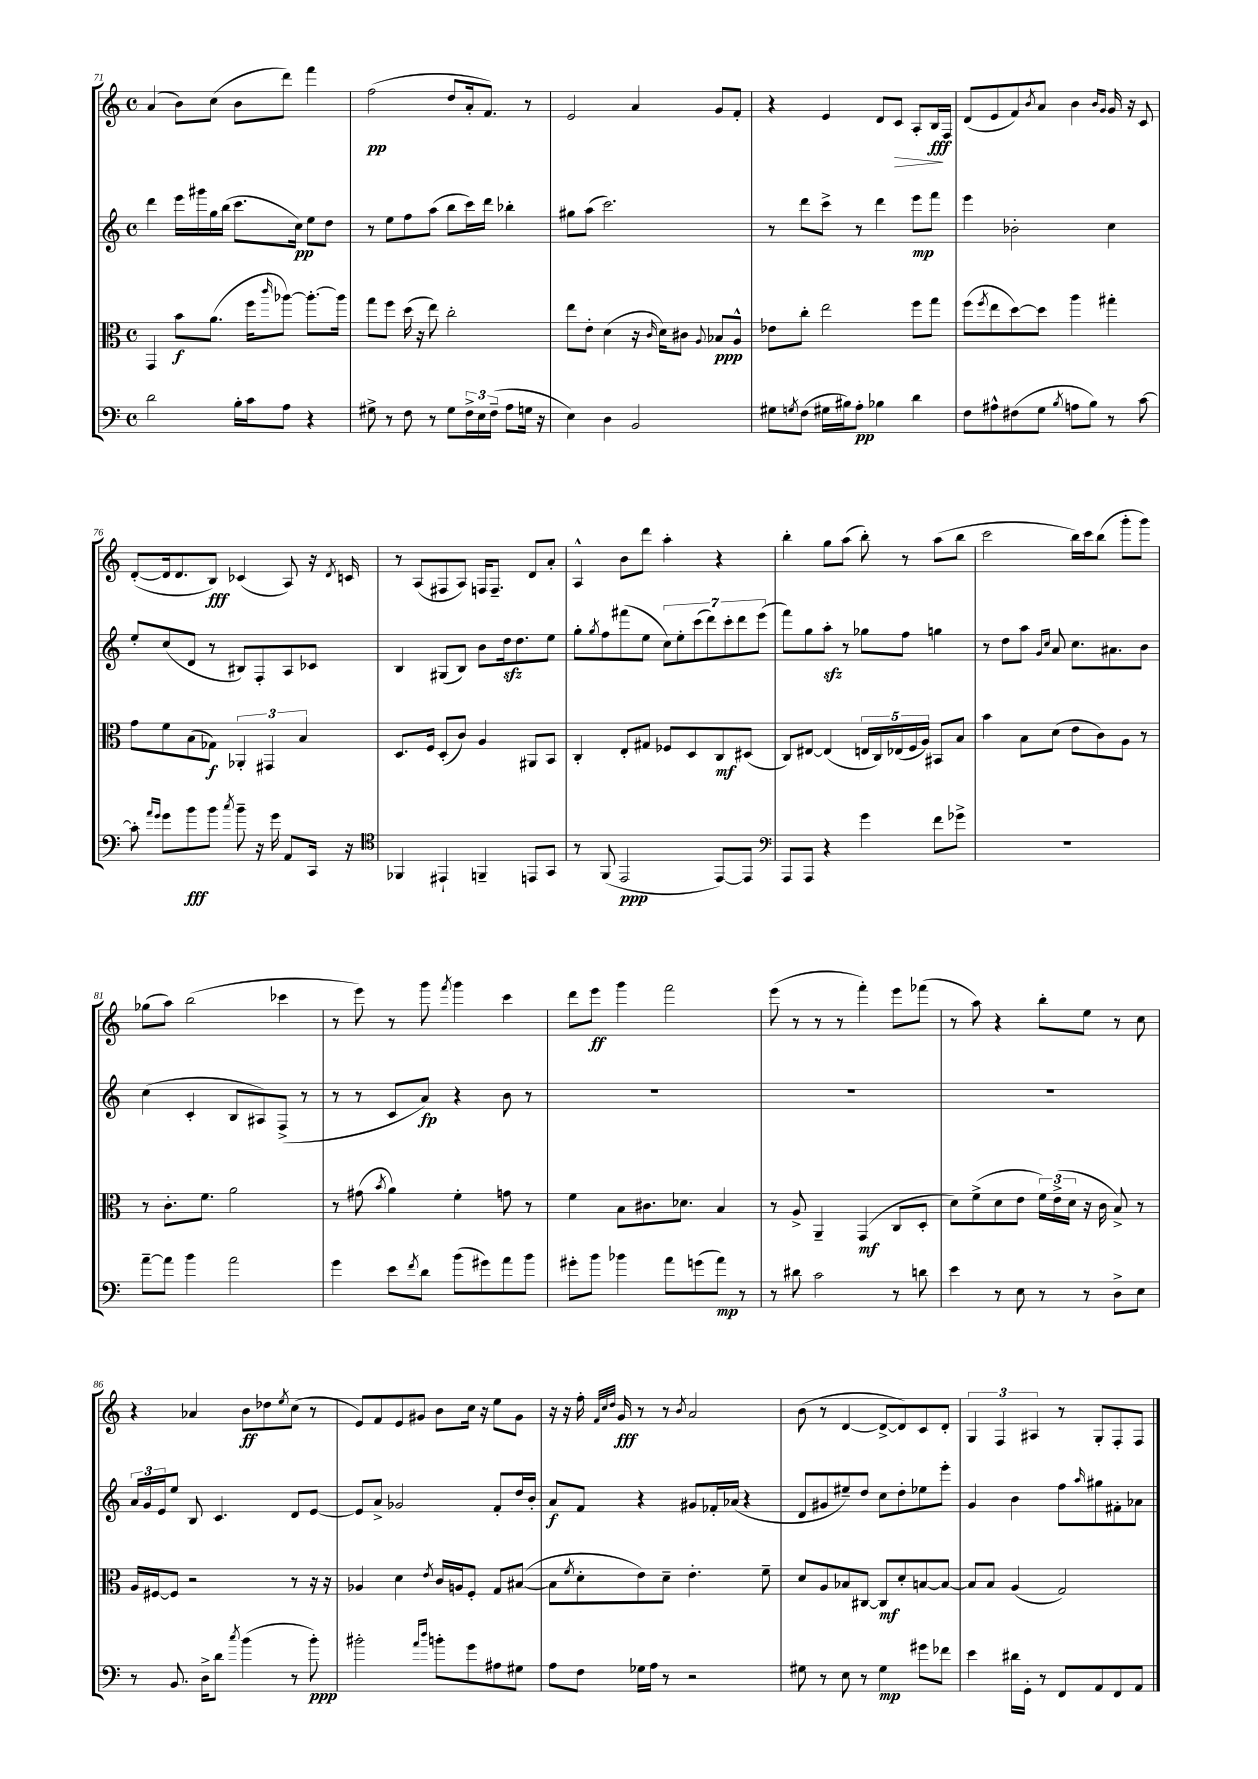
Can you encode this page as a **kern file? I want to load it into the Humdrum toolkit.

**kern	**dynam	**kern	**dynam	**kern	**dynam	**kern	**dynam
*part4	*part4	*part3	*part3	*part2	*part2	*part1	*part1
*staff4	*staff4	*staff3	*staff3	*staff2	*staff2	*staff1	*staff1
*clefF4	*	*clefC3	*	*clefG2	*	*clefG2	*
*k[]	*	*k[]	*	*k[]	*	*k[]	*
*M4/4	*	*M4/4	*	*M4/4	*	*M4/4	*
*met(c)	*	*met(c)	*	*met(c)	*	*met(c)	*
=71	=71	=71	=71	=71	=71	=71	=71
2d\	.	4GG/	.	4ddd\	.	(4a/	.
.	.	8b\L	f	16eee\LL	.	8b\L)	.
.	.	.	.	16ggg#X\	.	.	.
.	.	(8.a\J	.	16gg\	.	(8cc\J	.
.	.	.	.	(16bb\JJ	.	.	.
16B'\LL	.	.	.	8.ccc\L	.	8b\L	.
16c\J	.	16ff\KL	.	.	.	.	.
.	.	16qqccc/	.	.	.	.	.
8A\J	.	[8aa-X\J)	.	.	.	8ddd\J)	.
.	.	.	.	16cc\Jk)	pp	.	.
4r	.	8.aa-'\L_	.	8ee\L	.	4fff\	.
.	.	.	.	8dd\J	.	.	.
.	.	16aa-\Jk]	.	.	.	.	.
=72	=72	=72	=72	=72	=72	=72	=72
8G#X^\	.	8gg\L	.	8r	.	(2ff\	pp
8r	.	8ff\J	.	8ee\L	.	.	.
8F\	.	(16dd\	.	8ff\	.	.	.
.	.	16r	.	.	.	.	.
8r	.	8ee\)	.	(8aa\J	.	.	.
8G#\L	.	2cc'\	.	8bb\L	.	8dd/L	.
24F^\L	.	.	.	16ccc\L)	.	16a'/k	.
24E\	.	.	.	.	.	.	.
.	.	.	.	16ddd\JJ	.	8.f/J)	.
(24F~\JJ	.	.	.	.	.	.	.
8A\L	.	.	.	4bb-X'\	.	.	.
16Gn\Jk	.	.	.	.	.	8r	.
16r	.	.	.	.	.	.	.
=73	=73	=73	=73	=73	=73	=73	=73
4E\)	.	8ee\L	.	8gg#X\L	.	2e/	.
.	.	8e'\J	.	(8aa\J	.	.	.
4D\	.	(4d\	.	2.ccc\)	.	.	.
2BB/	.	16r	.	.	.	4a/	.
.	.	16qqc/	.	.	.	.	.
.	.	16d\KL)	.	.	.	.	.
.	.	8c#X\J	.	.	.	.	.
.	.	8qqA/	.	.	.	.	.
.	.	8B-X/L	ppp	.	.	8g/L	.
.	.	8A^^/J	.	.	.	8f'/J	.
=74	=74	=74	=74	=74	=74	=74	=74
8G#X\L	.	8e-X\L	.	8r	.	4r	.
8qGn/	.	.	.	.	.	.	.
(8F\J	.	8cc'\J	.	8ddd\L	.	.	.
16G#X\LL	.	2ee\	.	8ccc^\J	.	4e/	.
16B#X\J)	.	.	.	.	.	.	.
8A'\J	pp	.	.	8r	.	.	.
4B-X\	.	.	.	4ddd\	.	8d/L	.
!	!	!	!	!	!	!	!LO:HP:b
.	.	.	.	.	.	8c/J	>
4d\	.	8ff\L	.	8eee\L	mp	8A'/L	.
.	.	8gg\J	.	8fff\J	.	16B/L	fff
.	.	.	.	.	.	16F/JJ	]
=75	=75	=75	=75	=75	=75	=75	=75
8F\L	.	(8ff\L	.	4eee\	.	(8d/L	.
.	.	8qff/	.	.	.	.	.
8A#X^^\	.	8ee\	.	.	.	8e/	.
(8F#X\	.	[8dd\)	.	2b-X'\	.	8f/)	.
.	.	.	.	.	.	8qb/	.
8G\J	.	8dd\J]	.	.	.	8a/J	.
8qB/	.	.	.	.	.	.	.
8An\L	.	4aa\	.	.	.	4b\	.
8B\J)	.	.	.	.	.	.	.
.	.	.	.	.	.	16qqb/LL	.
.	.	.	.	.	.	16qqg/JJ	.
8r	.	4gg#X'\	.	4cc\	.	16g/	.
.	.	.	.	.	.	16r	.
[8c\	.	.	.	.	.	8c/	.
!!LO:LB:g=z
=76	=76	=76	=76	=76	=76	=76	=76
8c'\]	.	8g\L	.	8ee'/L	.	([8d'/L	.
16qqa/LL	.	.	.	.	.	.	.
16qqg/JJ	.	.	.	.	.	.	.
8g\L	.	8f\	.	(8cc/	.	16d/k]	.
.	.	.	.	.	.	8.d/	.
8b\	fff	(8B\	.	8d/J	.	.	.
8b\J	.	8G-X\J)	f	8r	.	8B/J)	fff
8qcc/	.	.	.	.	.	.	.
8b~\	.	6AA-X'/	.	8B#X/L)	.	(4c-X/	.
16r	.	.	.	8F'/	.	.	.
.	.	6GG#X/	.	.	.	.	.
16g\	.	.	.	.	.	.	.
8AA/L	.	.	.	8A/	.	8A/)	.
.	.	6B/	.	.	.	.	.
16CC/Jk	.	.	.	8c-X/J	.	16r	.
.	.	.	.	.	.	8qd/	.
16r	.	.	.	.	.	16cn/	.
=77	=77	=77	=77	=77	=77	=77	=77
*clefC4	*	*	*	*	*	*	*
4FF-X/	.	8.D/L	.	4B/	.	8r	.
.	.	.	.	.	.	(8A/L	.
.	.	16F/Jk	.	.	.	.	.
4EE#X`/	.	(8D'/L	.	(8G#X/L	.	8F#X/	.
.	.	8c/J)	.	8B/J)	.	8A/J)	.
4FFn~/	.	4A/	.	8b\L	.	16Fn/KL	.
.	.	.	.	.	.	8.F~/J	.
.	.	.	.	16ddzz\k	.	.	.
.	.	.	.	8.dd\	.	.	.
8EEn/L	.	8AA#X/L	.	.	.	8d/L	.
8GG/J	.	8BB/J	.	8ee\J	.	8a'/J	.
=78	=78	=78	=78	=78	=78	=78	=78
8r	.	4C'/	.	8gg'\L	.	4A^^/	.
.	.	.	.	8qgg/	.	.	.
(8FF/	.	.	.	8ff\	.	.	.
2EE/	ppp	8E'/L	.	(8fff#X\	.	8b\L	.
.	.	8G#X/J	.	8ee\J	.	8ddd\J	.
.	.	8F-X/L	.	14cc\L)	.	4aa'\	.
.	.	.	.	14ee'\	.	.	.
.	.	8D/	.	.	.	.	.
.	.	.	.	(14ccc\	.	.	.
.	.	.	.	14ddd\)	.	.	.
[8EE/L)	.	8C/	mf	.	.	4r	.
.	.	.	.	14ccc'\	.	.	.
.	.	.	.	14ddd\	.	.	.
8EE/J]	.	(8D#X/J	.	.	.	.	.
.	.	.	.	(14eee\J	.	.	.
=79	=79	=79	=79	=79	=79	=79	=79
*clefF4	*	*	*	*	*	*	*
8AAA/L	.	8C/L)	.	8fff\L)	.	4bb'\	.
8AAA/J	.	[8E#X/J	.	8gg\	.	.	.
4r	.	(4E#/]	.	8aazz'\J	.	8gg\L	.
.	.	.	.	8r	.	(8aa\J	.
4g\	.	20En/LL	.	8gg-X\L	.	8bb'\)	.
.	.	20C/)	.	.	.	.	.
.	.	(20E-X/	.	.	.	.	.
.	.	.	.	8ff\J	.	8r	.
.	.	20F/	.	.	.	.	.
.	.	20A/JJ)	.	.	.	.	.
8f\L	.	8BB#X/L	.	4ggn\	.	(8aa\L	.
8g-X^\J	.	8B/J	.	.	.	8bb\J	.
=80	=80	=80	=80	=80	=80	=80	=80
1r	.	4b\	.	8r	.	2ccc\	.
.	.	.	.	8dd\L	.	.	.
.	.	8B\L	.	8aa\J	.	.	.
.	.	.	.	16qqg/LL	.	.	.
.	.	.	.	16qqcc/JJ	.	.	.
.	.	(8d\J	.	8a/	.	.	.
.	.	8e\L	.	8.cc\L	.	16bb\LL)	.
.	.	.	.	.	.	16ccc\J	.
.	.	8c\)	.	.	.	(8bb\J	.
.	.	.	.	8.a#X\	.	.	.
.	.	8A\J	.	.	.	8ggg'\L	.
.	.	8r	.	8b\J	.	8ggg\J)	.
!!LO:LB:g=z
=81	=81	=81	=81	=81	=81	=81	=81
[8a~\L	.	8r	.	(4cc\	.	(8gg-X\L	.
8a\J]	.	8.c'\L	.	.	.	8aa\J)	.
4b\	.	.	.	4c'/	.	(2bb\	.
.	.	8.f\J	.	.	.	.	.
2a\	.	2a\	.	8B/L	.	.	.
.	.	.	.	8A#X/)	.	.	.
.	.	.	.	(8F^/J	.	4ccc-X\	.
.	.	.	.	8r	.	.	.
=82	=82	=82	=82	=82	=82	=82	=82
4g\	.	8r	.	8r	.	8r	.
.	.	(8g#X\	.	8r	.	8eee\)	.
.	.	8qb/	.	.	.	.	.
8e\L	.	4a\)	.	8c/L	.	8r	.
8qf/	.	.	.	.	.	.	.
8d\J	.	.	.	8a/J)	fp	8ggg\	.
.	.	.	.	.	.	8qfff/	.
(8b\L	.	4f'\	.	4r	.	4ggg\	.
8g#X\)	.	.	.	.	.	.	.
8a\	.	8gn\	.	8b\	.	4ccc\	.
8b\J	.	8r	.	8r	.	.	.
=83	=83	=83	=83	=83	=83	=83	=83
8g#X'\L	.	4f\	.	1r	.	8ddd\L	.
8b\J	.	.	.	.	.	8eee\J	ff
4b-X\	.	8B\L	.	.	.	4ggg\	.
.	.	8.c#X\	.	.	.	.	.
8a\L	.	.	.	.	.	2fff\	.
.	.	8.d-X\J	.	.	.	.	.
(8gn\	.	.	.	.	.	.	.
8a\J)	mp	4B/	.	.	.	.	.
8r	.	.	.	.	.	.	.
=84	=84	=84	=84	=84	=84	=84	=84
8r	.	8r	.	1r	.	(8eee\	.
8d#X\	.	8A^/	.	.	.	8r	.
2c\	.	4AA~/	.	.	.	8r	.
.	.	.	.	.	.	8r	.
.	.	(4GG/	mf	.	.	4fff'\)	.
8r	.	8C/L	.	.	.	8eee\L	.
8dn\	.	8D'/J	.	.	.	(8fff-X\J	.
=85	=85	=85	=85	=85	=85	=85	=85
4e\	.	8d\L)	.	1r	.	8r	.
.	.	(8f^\	.	.	.	8aa\)	.
8r	.	8d\	.	.	.	4r	.
8E\	.	8e\J	.	.	.	.	.
8r	.	24f\LL)	.	.	.	8bb'\L	.
.	.	(24e^\	.	.	.	.	.
.	.	24d\JJ	.	.	.	.	.
8r	.	16r	.	.	.	8ee\J	.
.	.	16c\	.	.	.	.	.
8D^\L	.	8B^/)	.	.	.	8r	.
8E\J	.	8r	.	.	.	8cc\	.
!!LO:LB:g=z
=86	=86	=86	=86	=86	=86	=86	=86
8r	.	16A/LL	.	24a/LL	.	4r	.
.	.	.	.	24g/	.	.	.
.	.	[16F#X/J	.	.	.	.	.
.	.	.	.	24e/J	.	.	.
8.BB/	.	8F#/J]	.	8ee/J	.	.	.
.	.	2r	.	8B/	.	4a-X/	.
16D^\KL	.	.	.	.	.	.	.
8d\J	.	.	.	4.c/	.	.	.
8qcc/	.	.	.	.	.	.	.
(4b\	.	.	.	.	.	8b\L	ff
.	.	.	.	.	.	8dd-X\	.
.	.	.	.	.	.	8qee/	.
8r	.	8r	.	8d/L	.	(8cc\J	.
8b'\)	ppp	16r	.	[8e/J	.	8r	.
.	.	16r	.	.	.	.	.
=87	=87	=87	=87	=87	=87	=87	=87
2b#X'\	.	4A-X/	.	8e/L]	.	8e/L)	.
.	.	.	.	8a^/J	.	8f/	.
.	.	4d\	.	2g-X/	.	8e/	.
.	.	.	.	.	.	8g#X/J	.
16qqa/LL	.	.	.	.	.	.	.
16qqdd/JJ	.	8qe/	.	.	.	.	.
8bn'\L	.	16c/LL	.	.	.	8b\L	.
.	.	16An/J	.	.	.	.	.
8g\	.	8F'/J	.	.	.	16cc\Jk	.
.	.	.	.	.	.	16r	.
8A#X\	.	8G/L	.	8f'/L	.	8ee\L	.
8G#X\J	.	([8B#X/J	.	16dd/L	.	8g#\J	.
.	.	.	.	16b'/JJ	.	.	.
=88	=88	=88	=88	=88	=88	=88	=88
8A\L	.	8B#\L]	.	8a/L	f	16r	.
.	.	.	.	.	.	16r	.
.	.	8qf/	.	.	.	.	.
8F\J	.	8d'\	.	8f/J	.	16ff'\	.
.	.	.	.	.	.	32qqf/LLL	.
.	.	.	.	.	.	32qqcc/	.
.	.	.	.	.	.	32qqdd/JJJ	.
.	.	.	.	.	.	16g/	fff
16G-X\LL	.	8e\)	.	4r	.	8r	.
16A\JJ	.	.	.	.	.	.	.
8r	.	8d~\J	.	.	.	8r	.
.	.	.	.	.	.	8qb/	.
2r	.	4.e'\	.	8g#X/L	.	2a/	.
.	.	.	.	16f-X'/L	.	.	.
.	.	.	.	(16a-X/JJ	.	.	.
.	.	.	.	4r	.	.	.
.	.	8f~\	.	.	.	.	.
=89	=89	=89	=89	=89	=89	=89	=89
8G#X\	.	8d/L	.	8d/L	.	(8b\	.
8r	.	8A/	.	8g#X/	.	8r	.
8E\	.	8B-X/	.	8ee#X~/)	.	[4d/	.
8r	.	[8C#X/J	.	8dd/J	.	.	.
4G#\	mp	8C#/L]	mf	8cc\L	.	8d^/L_	.
.	.	8d'/	.	8dd'\	.	8d/])	.
8g#X\L	.	[8Bn/	.	8ee-X\	.	8c/	.
8f-X\J	.	8B/J_	.	8eee'\J	.	8d'/J	.
=90	=90	=90	=90	=90	=90	=90	=90
4e\	.	8B/L]	.	4g/	.	6G/	.
.	.	8B/J	.	.	.	.	.
.	.	.	.	.	.	6F/	.
16d#X\LL	.	(4A/	.	4b\	.	.	.
16GG'\JJ	.	.	.	.	.	.	.
.	.	.	.	.	.	6A#X/	.
8r	.	.	.	.	.	.	.
8FF/L	.	2G/)	.	8ff\L	.	8r	.
.	.	.	.	16qqaa/	.	.	.
8AA/	.	.	.	8gg#X\	.	8G'/L	.
8FF/	.	.	.	8f#X'\	.	8F'/	.
8AA/J	.	.	.	8a-X\J	.	8F/J	.
==	==	==	==	==	==	==	==
*-	*-	*-	*-	*-	*-	*-	*-
